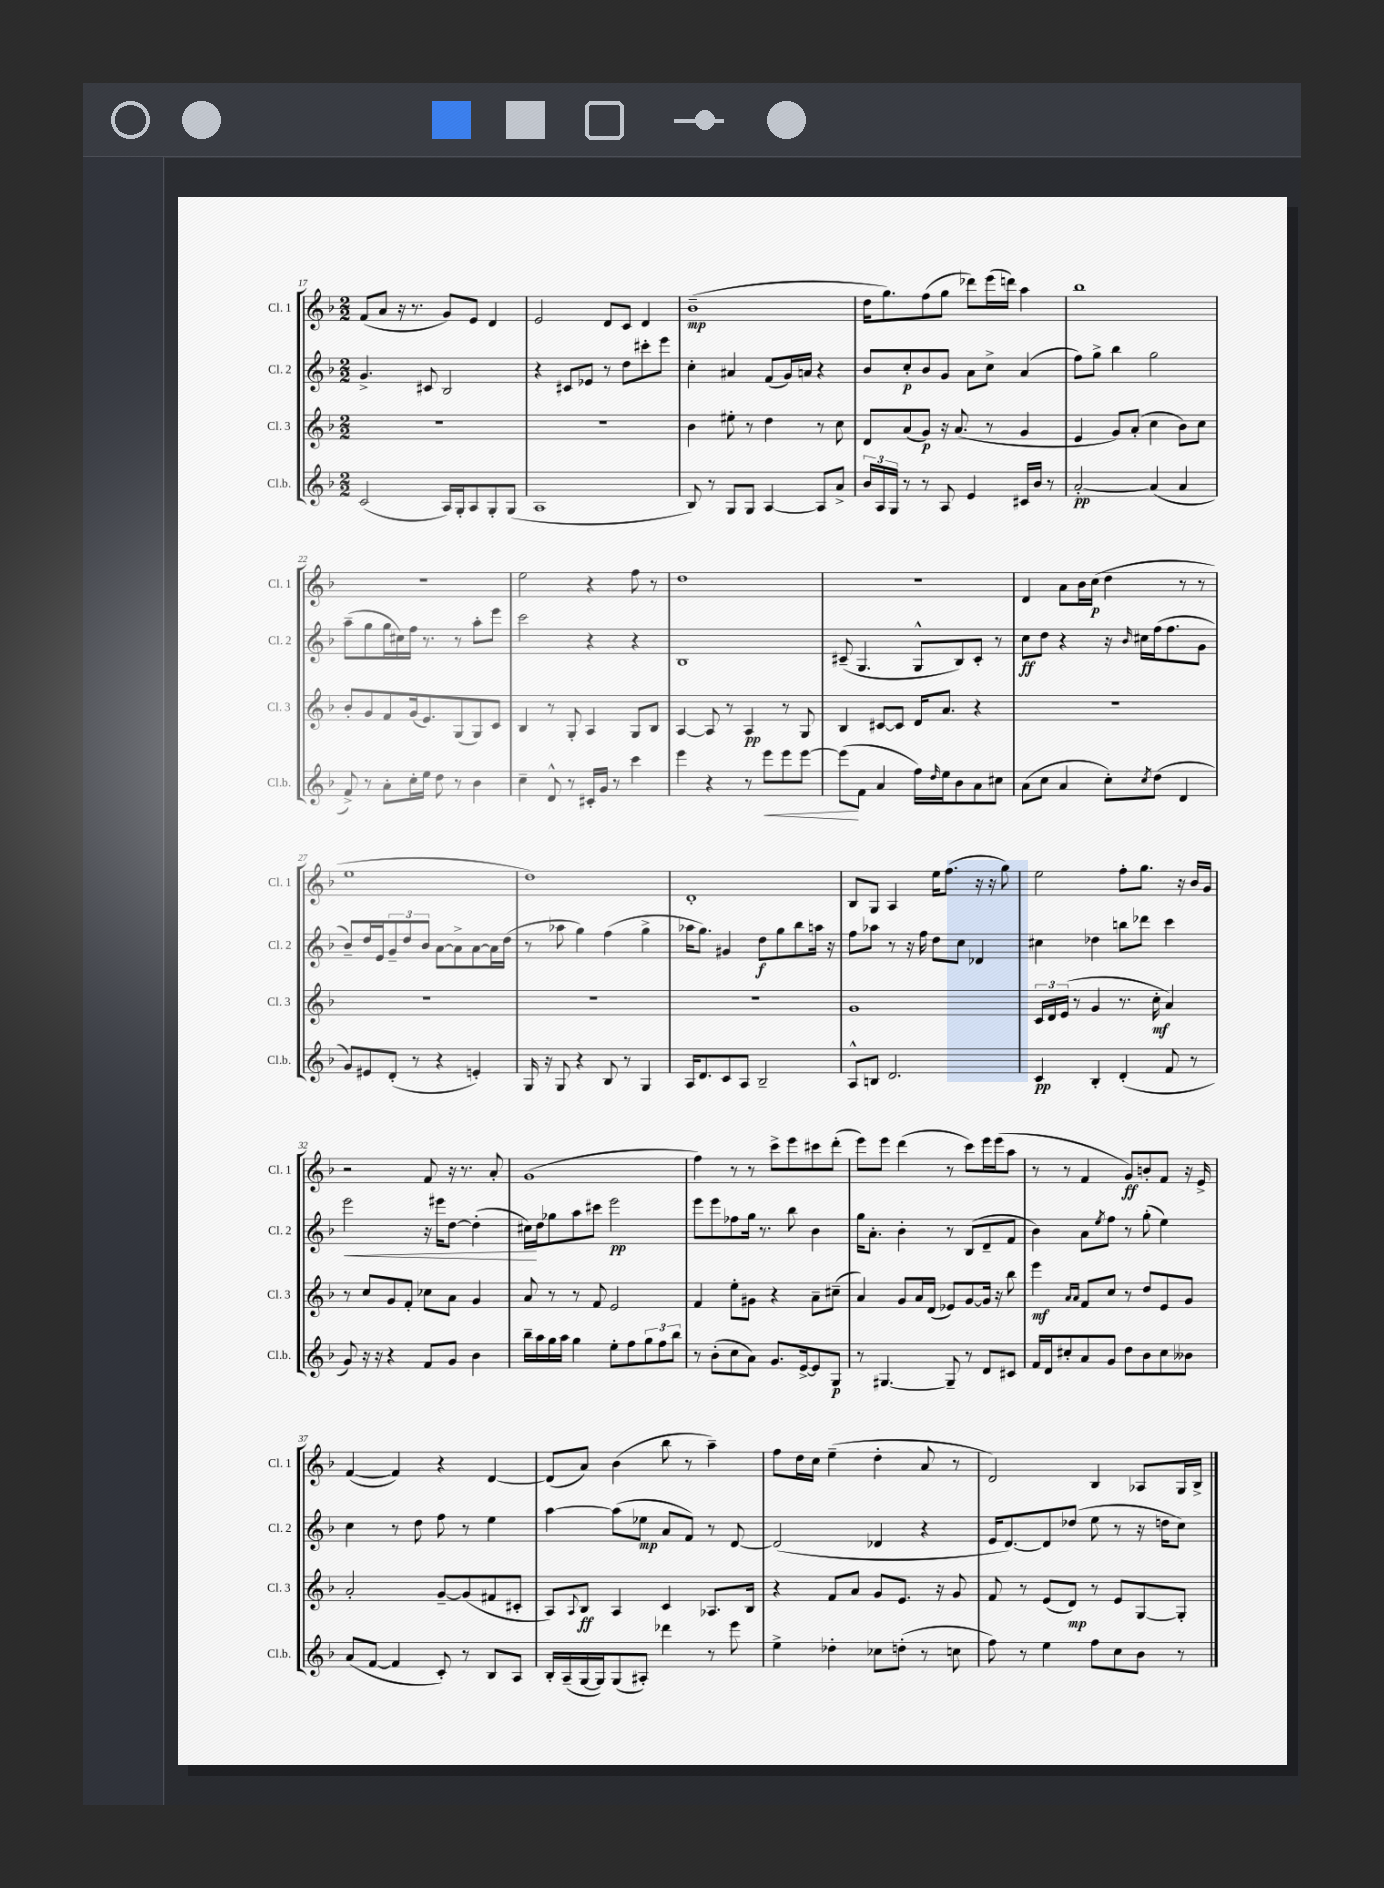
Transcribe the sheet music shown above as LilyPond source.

<<
\new StaffGroup <<
\new Staff = "s0" \with { instrumentName = "Cl. 1" shortInstrumentName = "Cl. 1" } {
    \clef treble \key f \major \numericTimeSignature \time 2/2
    f'8( a'8 r16 r8. g'8) e'8 d'4 |
    e'2 d'8 c'8 d'4 |
    bes'1--\mp( |
    d''16 g''8.) f''8( g''8 des'''8) e'''16( d'''16) a''4 |
    bes''1 |
    R1 |
    e''2 r4 f''8 r8 |
    d''1 |
    r1 |
    d'4 a'8 bes'16 c''16\p( d''4 r8 r8 |
    e''1 |
    d''1) |
    d'1-. |
    bes8 g8 a4 e''16 f''8.( r16 r16 g''8) |
    e''2 f''8-. g''8. r16 bes'16 g'16 |
    r2 f'8 r16 r8. a'8-. |
    g'1( |
    f''4) r8 r8 c'''8-> e'''8 cis'''8 d'''8-.( |
    e'''8) e'''8 d'''4( r8 c'''8) e'''16 e'''16( a''8 |
    r8 r8 f'4 g'8\ff) b'8-. f'8 r16 e'16-> |
    f'4~( f'4) r4 d'4~ |
    d'8( a'8) bes'4( bes''8 r8 a''4--) |
    f''8 d''16 c''16 e''4--( d''4-. a'8 r8 |
    d'2) bes4 aes8 g16 bes16-> \bar "|." |
}
\new Staff = "s1" \with { instrumentName = "Cl. 2" shortInstrumentName = "Cl. 2" } {
    \clef treble \key f \major \numericTimeSignature \time 2/2
    g'4.-> cis'8 bes2 |
    r4 cis'8 ees'8 r8 d''8 cis'''8-. e'''8 |
    c''4-. ais'4 f'8( g'16) a'16 r4 |
    bes'8 c''8-.\p bes'8 g'8 a'8 c''8-> a'4( |
    f''8) g''8-> bes''4 g''2 |
    a''8--( g''8 g''16 cis''16) f''16 r8. r8 a''8-. e'''8 |
    c'''2 r4 r4 |
    bes1 |
    cis'8--( g4. g8-^ bes8) cis'8-. r8 |
    c''8\ff d''8 r4 r16 \grace { bes'16 } cis''16 f''16( f''8. g'8 |
    bes'8--) d''16 e'16 \tuplet 3/2 { g'8-- d''8 bes'8 } a'8~ a'8-> a'8~ a'16 d''16( |
    r8 aes''8 g''4) f''4( g''4-> |
    aes''16 g''8.) gis'4 d''8\f g''8 bes''8 a''16 r16 |
    f''8 aes''8 r8 r16 f''16 d''8 c''8 des'4 |
    cis''4 des''4 b''8 des'''8 c'''4 |
    e'''2\< r16 eis'''16 d''8~ d''4-.( |
    cis''16\!) d''16 ges''8 a''8 cis'''8 e'''2\pp |
    e'''8 e'''8 fes''8 g''16 r8. bes''8 bes'4 |
    g''16 a'8.-. bes'4-. r8 bes8( d'8-- f'8 |
    bes'4) a'8 \acciaccatura { e''8 } f''8 r8 g''8-.( e''4) |
    c''4 r8 d''8 f''8 r8 e''4 |
    a''4~ a''8( ees''8\mp a'8 f'8) r8 d'8~ |
    d'2( des'4 r4 |
    e'16 d'8.~) d'8 des''8( e''8 r8 r16 d''16 c''8) \bar "|." |
}
\new Staff = "s2" \with { instrumentName = "Cl. 3" shortInstrumentName = "Cl. 3" } {
    \clef treble \key f \major \numericTimeSignature \time 2/2
    R1 |
    R1 |
    bes'4 eis''8-. r8 d''4 r8 c''8 |
    d'8 a'8( g'8\p) r16 a'8.( r8 g'4 |
    e'4 g'8) a'8-.( c''4 bes'8) c''8 |
    bes'8-. g'8 f'8 g'16( e'8.) g8( g8) c'8 |
    bes4 r8 g8-. a4 g8 bes8 |
    a4~ a8 r8 a4\pp r8 g8 |
    bes4 cis'8~ cis'8 d'16 a'8. r4 |
    R1 |
    R1 |
    R1 |
    R1 |
    g'1 |
    \tuplet 3/2 { c'16 d'16 e'16( } r8 g'4 r8. c''16-.\mf a'4) |
    r8 c''8 g'8 f'8-. ces''8 a'8 g'4 |
    a'8 r8 r8 f'8 e'2 |
    f'4 e''8-. gis'8 r4 a'8-- cis''8--( |
    a'4) g'8 a'16 d'16( ees'8) g'8~ g'16 r16 bes''8 |
    e'''4\mf \grace { a'16 a'16 } f'8 c''8 r8 d''8 e'8 g'8 |
    a'2-. g'8~-- g'8( fis'8 cis'8-. |
    a8) \appoggiatura { a8 } bes8\ff a4 c'4 aes8. bes16 |
    r4 f'8 a'8 g'8 e'8. r16 g'8 |
    f'8 r8 e'8( d'8\mp) r8 e'8 g8~ g8-. \bar "|." |
}
\new Staff = "s3" \with { instrumentName = "Cl.b." shortInstrumentName = "Cl.b." } {
    \clef treble \key f \major \numericTimeSignature \time 2/2
    c'2( a16) g16-. a8 g8-. g8( |
    a1 |
    bes8) r8 g8 g8 a4~ a8 a'8-> |
    \tuplet 3/2 { bes'16 a16 g16 } r8 r8 a8 e'4 cis'16 bes'16 r8 |
    a'2~-.\pp a'4( a'4 |
    f'8->) r8 a'8-. c''16-. e''16 d''8 r8 bes'4 |
    c''4-- d'8-^ r8 cis'16-. g'16 r8 c'''4 |
    e'''4 r4 r8 e'''8\< e'''8 e'''8~ |
    e'''8\!( f'8 a'4 f''16) \grace { d''16 } e''16 bes'8 a'8 cis''8 |
    a'8( c''8 a'4 c''8-.) \acciaccatura { c''8 } d''8( d'4 |
    g'8) eis'8 d'8-.( r8 r4 e'4-.) |
    g16 r16 g8 r4 bes8 r8 g4 |
    a16 d'8. c'8 a8 bes2-- |
    a8-^ b8 d'2. |
    c'4\pp bes4-. d'4-.( f'8 r8 |
    g'8) r16 r16 r4 f'8 g'8 bes'4 |
    bes''16-- a''16 g''16 a''16 g''4 e''8-. f''8 \tuplet 3/2 { g''8 f''8 bes''8 } |
    r8 bes'8-.( c''8 a'8) g'8. e'16~-> e'8 g8\p |
    r8 gis4.~ gis8-- r8 d'8 cis'8 |
    f'16 d'16 cis''8-. a'8 g'8 d''8 bes'8 cis''8 beses'8 |
    a'8( f'8~ f'4 c'8-.) r8 bes8 a8 |
    bes16-. a16--( g16~ g16) g8( ais8-.) des'''4 r8 e'''8 |
    e''4-> des''4-. ces''8 d''8-.( r8 c''8 |
    f''8) r8 e''4 f''8 c''8 bes'8 r8 \bar "|." |
}
>>
>>
\layout { \context { \Score currentBarNumber = #17 } }
